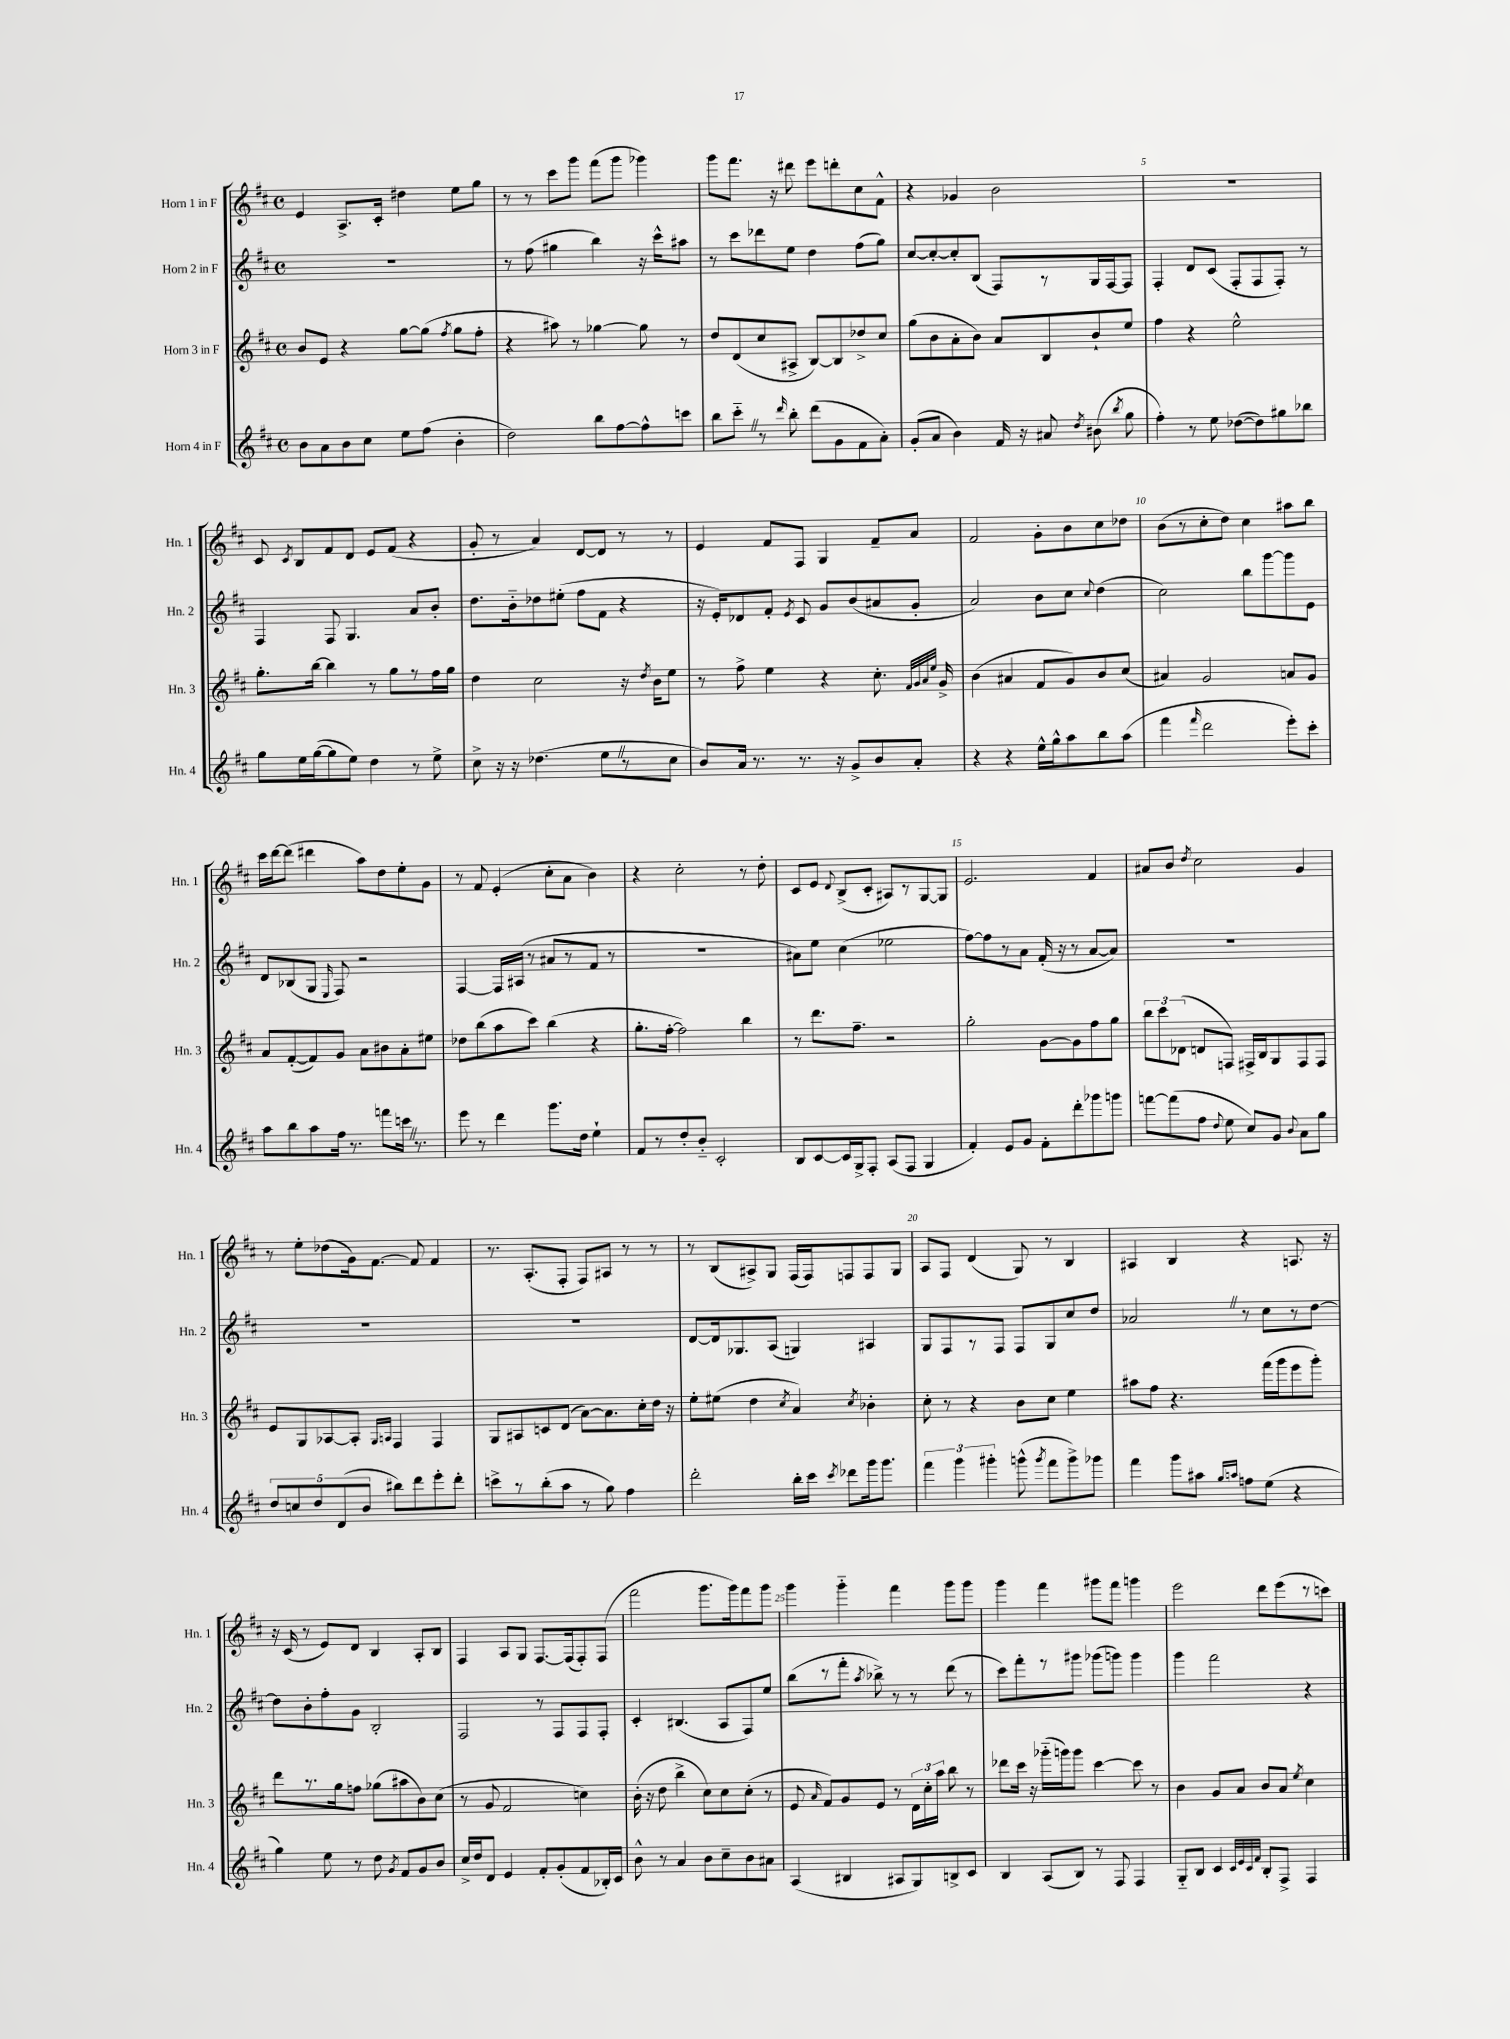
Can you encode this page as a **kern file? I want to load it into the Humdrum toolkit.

**kern	**kern	**kern	**kern
*staff4	*staff3	*staff2	*staff1
*clefG2	*clefG2	*clefG2	*clefG2
*k[f#c#]	*k[f#c#]	*k[f#c#]	*k[f#c#]
*M4/4	*M4/4	*M4/4	*M4/4
*met(c)	*met(c)	*met(c)	*met(c)
8b\L	8b/L	1r	4e/
8a\	8e/J	.	.
8b\	4r	.	8.A^/L
8cc#\J	.	.	.
.	.	.	16c#'/Jk
8ee\L	[8gg\L	.	4dd#\
(8ff#\J	(8gg\]J	.	.
.	8qff#/	.	.
4b'\	8gg\L	.	8ee\L
.	8ff#'\J	.	8gg\J
=	=	=	=
2dd\)	4r	8r	8r
.	.	(8ff#\	8r
.	8aa#\)	4gg#\	8ccc#\L
.	8r	.	8ggg\J
8bb\L	[4gg-\	4bb\)	(8fff#\L
[8ff#\	.	.	8ggg\J
8ff#^^\]	8gg-\]	16r	4ggg-\)
.	.	16ccc#^^\LK	.
8ccc\J	8r	8aa#\J	.
=	=	=	=
8bb\L	8dd/L	8r	8ggg\L
8ccc#'~\J	(8d/	8ccc#\L	8.fff#\J
8r	8cc#/	8ddd-\	.
.	.	.	16r
16qqddd/	.	.	.
8bb'\	8A#^/J	8ee\J	8ddd#\
(8ddd\L	[8B/L)	4dd\	8eee\L
8g\	8B/]	.	8ddd'\
8f#\	8dd-^/	(8ff#\L	8cc#\
8a'\J)	8cc#/J	8gg\J)	8f#^^\J
=	=	=	=
(8g'/L	(8gg\L	[8cc#/L	4r
8a/J	8b\	8cc#'/_	.
4b\)	8a'\	8cc#'/]	4g-/
.	8b\J)	(8B/J	.
16f#/	8a/L	8F#/L)	2b\
16r	.	.	.
8a#/	8B/	8r	.
8qdd/	.	.	.
(8b#\	8b`/	16G/L	.
.	.	[16F#/J	.
8qbb/	.	.	.
8gg\	8ee/J	8F#/]J	.
=	=	=	=
4ff#'\)	4ff#\	4F#'/	1r
8r	4r	8d/L	.
8ee\	.	(8c#/J	.
([8dd-\L	2ee^^\	8F#'/L	.
8dd-\])	.	8F#/	.
8gg#\	.	8F#'/J)	.
8bb-\J	.	8r	.
=	=	=	=
8gg\L	8.gg'\L	4F#/	8c#/
.	.	.	8qc#/
16ee\L	.	.	8B/L
([16gg\J	[16bb\Jk	.	.
8gg\]	4bb\]	8F#/	8f#/
8ee\J)	.	4.G/	8d/J
4dd\	8r	.	8e/L
.	8gg\L	.	(8f#/J
8r	8r	8a/L	4r
8ee^\	16ff#\L	8b'/J	.
.	16gg\JJ	.	.
=	=	=	=
8cc#^\	4dd\	8.dd\L	8g'/
16r	.	.	8r
16r	.	16b'~\k	.
(4.dd-\	2cc#\	8dd-\	4a/)
.	.	(8ee#'\J	.
.	.	8ff#\L	[8d/L
8ee\L	.	8f#\J	8d/]J
8r	16r	4r	8r
.	8qdd/	.	.
.	16b\LK	.	.
8cc#\J	8ee\J	.	8r
=	=	=	=
8b/L)	8r	16r	4e/
.	.	16e'/LK)	.
16a/Jk	8ff#^\	8d-/	.
8.r	.	.	.
.	4ee\	8f#'/J	8f#/L
.	.	8qe/	.
8.r	.	8c#/	8F#/J
.	4r	8g/L	4G/
16r	.	.	.
8g^/L	.	(8b/	.
8b/	8.cc#'\	8a#/	8f#~/L
8a'/J	.	8g'/J	8a/J
.	32qqf#/LLL	.	.
.	32qqg/	.	.
.	32qqa/	.	.
.	32qqee/JJJ	.	.
.	16g^/	.	.
=	=	=	=
4r	(4b\	2a/)	2f#/
4r	4a#/	.	.
16ee^^\LL	8f#/L	8b\L	8g'\L
16gg^^\J	.	.	.
8aa\	8g/)	8cc#\J	8b\
.	.	8qqcc#/	.
8bb\	8b/	(4dd\	8cc#\
(8aa\J	(8cc#/J	.	8dd-\J
=	=	=	=
4fff#\	4a#/)	2cc#\)	(8b\L
.	.	.	8r
16qqfff#/	.	.	.
2ddd\	2g/	.	8cc#'\
.	.	.	8dd\J)
.	.	8bb\L	4cc#\
.	.	[8ggg\	.
8eee'\L)	8a/L	8ggg\]	8aa#\L
8ccc#'\J	8g/J	8e\J	8bb\J
=	=	=	=
8aa\L	8a/L	8d/L	16ccc#\LL
.	.	.	[16ddd\J
8bb\	([8f#'/	(8B-/	(8ddd\]J
8aa\	8f#/])	8G/J	4ddd#\
.	.	16qqE/	.
16ff#\Jk	8g/J	8F#/)	.
8.r	.	.	.
.	8a\L	2r	8aa\L)
8fff\L	8b#\	.	8dd\
16ccc\Jk	8a'\	.	8ee'\
8.r	.	.	.
.	8ee#\J	.	8g\J
=	=	=	=
8eee\	8dd-\L	[4F#/	8r
8r	(8bb\	.	8f#/
4ddd\	8aa\	16F#/]LL	(4e'/
.	.	(16A#/JJ	.
.	8ccc#\J)	8r	.
8.ggg\L	(4bb\	8a#/L	8cc#'\L
.	.	8r	8a\J
16dd\Jk	.	.	.
4ee`\	4r	8f#/J	4b\)
.	.	8r	.
=	=	=	=
8f#/L	8.gg'\L	1r	4r
8r	.	.	.
.	[16ff#'\Jk	.	.
8dd'/	2ff#\])	.	2cc#'\
8b'~/J	.	.	.
2c#'/	.	.	.
.	4bb\	.	8r
.	.	.	8dd'\
=	=	=	=
8B/L	8r	8a#\L)	8c#/L
[8c#/	8.ddd\L	8ee\J	8e/J
.	.	.	8qqd/
16c#/]L	.	(4cc#\	(8B^/L
16G^/J	8.ff#~\J	.	.
8F#'/J	.	.	8c#'/J
(8A/L	2r	2ee-\	8A#/L)
8F#/J	.	.	8r
4G/	.	.	[8G/
.	.	.	8G/]J
=	=	=	=
4f#'/)	2gg'\	[8ff#\L)	2.e/
.	.	8ff#\]	.
8e/L	.	8r	.
8g/J	.	8a\J	.
8f#'\L	[8g\L	(16f#'/	.
.	.	16r	.
8ddd'\	8g\]	8r	.
8ggg-\	8ff#\	[8a/L	4f#/
8ggg\J	8gg\J	8a/]J)	.
=	=	=	=
[8fff\L	12bb\L	1r	8a#/L
.	12ccc#\	.	.
(8fff\]	.	.	8b/J
.	(12d-\J	.	.
.	.	.	8qdd/
8ff#\J	8d/L	.	2cc#\
8qqdd/	.	.	.
8ee\	8F/J)	.	.
8cc#/L)	16F#^/LL	.	.
.	16B/J	.	.
8g/J	8G/	.	.
8qqb/	.	.	.
8a\L	8F#/	.	4g/
8gg\J	8F#/J	.	.
=	=	=	=
10dd/L	8e/L	1r	8r
10cc/	.	.	.
.	8G/	.	8ee'\L
10dd/	.	.	.
.	[8A-/	.	(8dd-\
(10d/	.	.	.
.	8A-'/]J	.	16g\k)
10b/J	.	.	.
.	.	.	[8.f#\J
.	16qqG/LL	.	.
.	16qqA/JJ	.	.
8bb#\L)	4F#/	.	.
8ddd\	.	.	8f#/]
8eee'\	4F#/	.	4f#/
8ddd'\J	.	.	.
=	=	=	=
8ccc^\L	8G/L	1r	8.r
8r	8A#/	.	.
.	.	.	(8.A'/L
(8bb'\	8c/	.	.
8aa\J	(8d/J	.	8F#'/J
8r	[8a\L)	.	8F#/L)
8gg\)	8.a\]	.	8A#/J
4ff#\	.	.	8r
.	16cc#'\L	.	.
.	16dd\JJ	.	8r
.	16r	.	.
=	=	=	=
2ddd'\	8ee'\L	[8d/L	8r
.	(8ee#\J	16d/]k	(8B/L
.	.	8.G-/	.
.	4dd\	.	8A#^/)
.	.	(8A/J	8G/J
.	8qcc#/	.	.
16bb'\LL	4a/)	4G/)	(16F#/LL
16ccc#\JJ	.	.	16F#/J)
8qccc#/	.	.	.
8ddd-\L	.	.	8F/
.	8qcc#/	.	.
16ggg\k	4b-'\	4A#/	8F/
8.ggg\J	.	.	.
.	.	.	8G/J
=	=	=	=
6fff#\	8cc#'\	8G/L	8A/L
.	8r	8F#/	8F#/J
6ggg\	.	.	.
.	4r	8r	(4d/
6ggg#'\	.	.	.
.	.	8F#/J	.
(8ggg^^\	8b\L	8F#/L	8G/)
8qggg/	.	.	.
8fff#\L	8cc#\J	8G/	8r
8ggg^\)	4ee\	8cc#/	4B/
8ggg-\J	.	8dd/J	.
=	=	=	=
4fff#\	8aa#\L	2a-/	4A#/
.	8ff#\J	.	.
8ggg\L	4.r	.	4B/
8aa#\J	.	.	.
16qqgg/LL	.	.	.
16qqaa/JJ	.	.	.
8ff\L	.	8r	4r
(8ee\J	(16fff#\LL	8cc#\L	.
.	16ggg\J	.	.
4r	8eee\	8r	8.A/
.	8ggg'\J)	[8dd\J	.
.	.	.	16r
=	=	=	=
4gg\)	8ddd\L	8dd\]L	16r
.	.	.	(16c#/
.	8.r	8b'\	8r
8ee\	.	8ff#'\	8e/L)
.	16gg\k	.	.
8r	8ff\J	8g\J	8d/J
8dd\	(8gg-\L	2B'/	4B/
8qg/	.	.	.
8f#/L	8aa#\	.	.
8g/	8b\)	.	8A'/L
8b/J	(8cc#\J	.	8B/J
=	=	=	=
16cc#^/LL	8r	2F#/	4F#/
16dd/J	.	.	.
8d/J	8g/	.	.
4e/	2f#/	.	8A/L
.	.	.	8G/J
8f#'/L	.	8r	[8.F#/L
(8g'/	.	8F#/L	.
.	.	.	(16F#/]k
8f#/	4cc\)	8F#/	8F#'/)
16B-'/L)	.	8F#'/J	(8F#/J
16c#/JJ	.	.	.
=	=	=	=
8b^^\	(16b'\	4c#'/	2fff#\
.	16r	.	.
8r	8dd\	.	.
4a/	4bb^\	(4.B#/	.
8b\L	8cc#\L)	.	8.ggg\L
8cc#~\	8cc#\	8A/L	.
.	.	.	16ggg\k)
8b\	(8cc#'\J	8F#/)	8fff#\
8a#\J	8r	8ee/J	8ggg\J
=	=	=	=
(4A/	8e/	(8bb\L	4ggg\
.	16qqa/	.	.
.	8f#/L)	8r	.
4B#/	8g/	8fff#'\J	4ggg'~\
.	.	8qaa/	.
.	8e/J	8bb-^\)	.
8A#/L	8r	8r	4fff#\
8G/)	24d\LL	8r	.
.	24cc#'\	.	.
.	24aa\JJ	.	.
8B^/	8bb\	(8ddd\	8ggg\L
8c#/J	8r	8r	8ggg\J
=	=	=	=
4B/	8ddd-\L	8ccc#\L)	4ggg\
.	16ccc#\Jk	8fff#'\	.
.	16r	.	.
(8A/L	(16ggg-'~\LL	8r	4fff#\
.	16ggg\J)	.	.
8B/J)	8ggg\J	8ggg#\J	.
8r	[4ccc#\	(8ggg-\L	8ggg#\L
8F#/	.	8ggg\J)	8fff#\J
4F#/	8ccc#\]	4ggg\	4ggg\
.	8r	.	.
=	=	=	=
8G'~/L	4b\	4ggg\	2eee\
8B/J	.	.	.
4c#/	8g/L	2fff#\	.
.	8a/J	.	.
32qqc#/LLL	.	.	.
32qqe/	.	.	.
32qqc#/	.	.	.
32qqf#/JJJ	.	.	.
8B'/L	8b/L	.	8ddd\L
8F#^/J	8a/J	.	(8eee\
.	8qee/	.	.
4F#/	4cc#\	4r	8r
.	.	.	8ccc\J)
==	==	==	==
*-	*-	*-	*-
